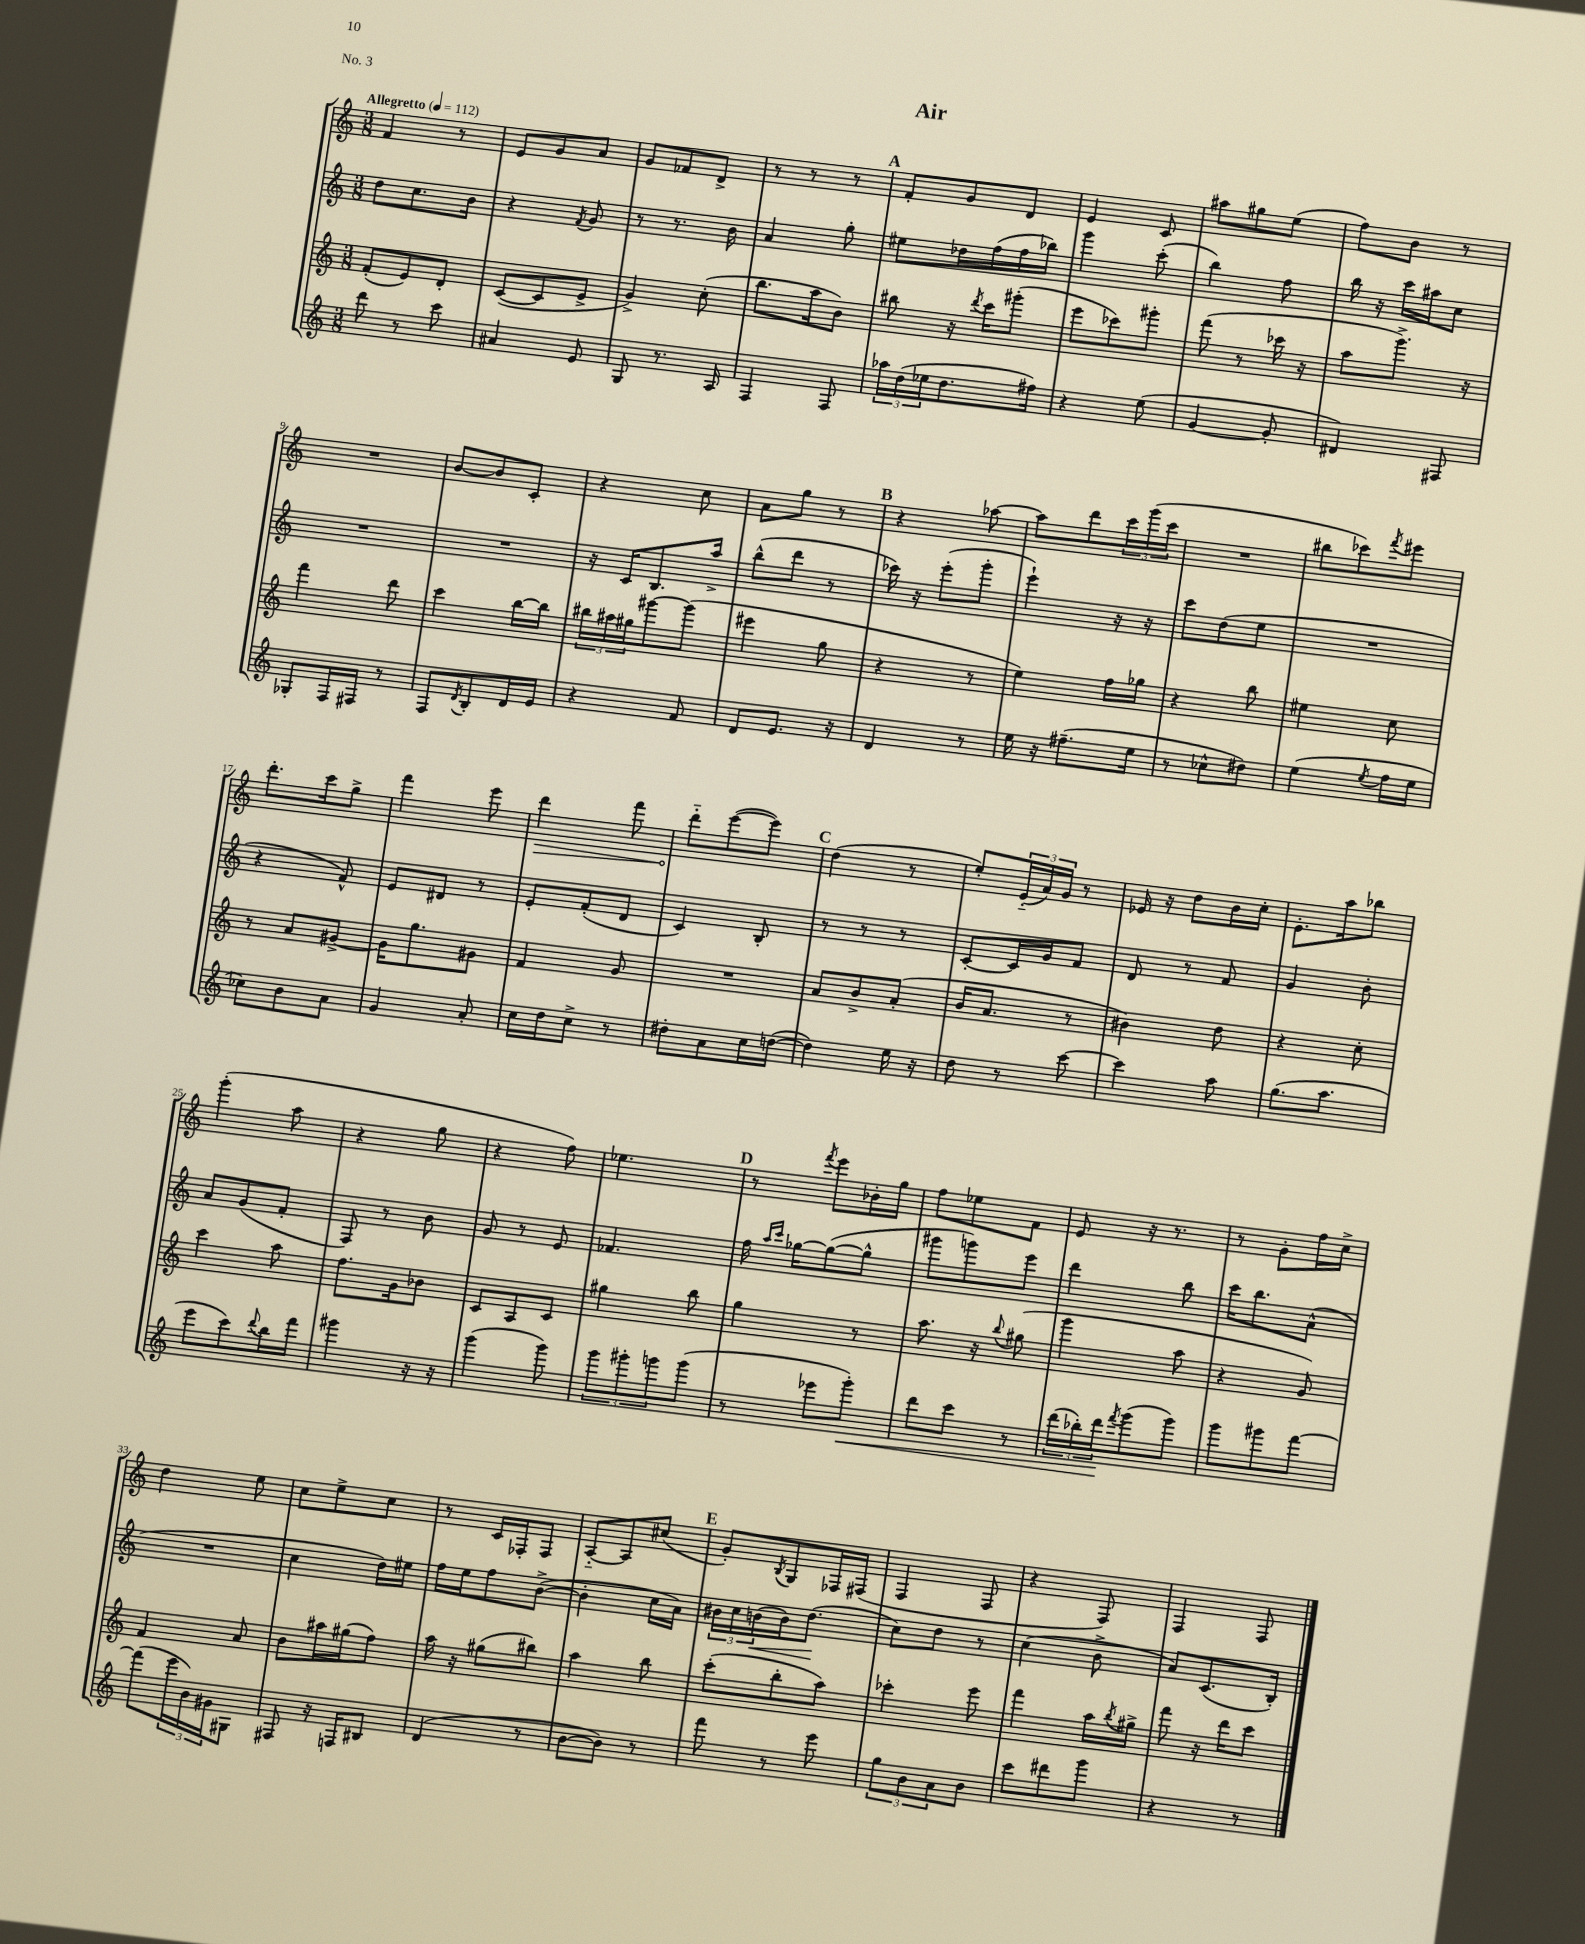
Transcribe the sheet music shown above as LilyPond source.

\header { title = "Air" piece = "No. 3" }
<<
\new StaffGroup <<
\new Staff = "s0" {
    \clef treble \key c \major \numericTimeSignature \time 3/8 \tempo "Allegretto" 4 = 112
    f'4 r8 |
    e'8 g'8 a'8 |
    g'8 fes'8 d'8-> |
    r8 r8 r8 |
    \mark \markup { \bold "A" } f'8-. g'8 d'8 |
    e'4 c'8 |
    ais''8 gis''8 e''8( |
    f''8) b'8 r8 |
    R4. |
    b'8~ b'8 c'8-. |
    r4 c''8 |
    a'8 g''8 r8 |
    \mark \markup { \bold "B" } r4 aes''8~ |
    aes''8 d'''8 \tuplet 3/2 { c'''16 g'''16( c'''16 } |
    R4. |
    bis''8 ces'''8) \acciaccatura { f'''8 } eis'''8 |
    d'''8.-. c'''16 g''8-> |
    f'''4 e'''8 |
    \once \override Hairpin.circled-tip = ##t d'''4\> f'''8 |
    d'''8-_\! e'''8~( e'''8) |
    \mark \markup { \bold "C" } d''4( r8 |
    e''8-.) \tuplet 3/2 { e'16-_( a'16) g'16 } r8 |
    ees'16 r16 d''8 b'16 c''16-. |
    e'8.-. a''16 bes''8 |
    g'''4-.( a''8 |
    r4 g''8 |
    r4 f''8) |
    ees''4. |
    \mark \markup { \bold "D" } r8 \acciaccatura { f'''8 } e'''8 bes'16-. g''16 |
    f''8 ees''8 f'8 |
    e'8 r16 r8. |
    r8 g'8-. f''16 c''16-> |
    d''4 e''8 |
    c''8 e''8-> c''8 |
    r8 c'16 fes16-. fes8 |
    a8~-_ a8 cis''8( |
    \mark \markup { \bold "E" } g'8-.) \acciaccatura { b8 } g8 fes16 fis16( |
    f4 f8 |
    r4 f8) |
    f4 f8 \bar "|." |
}
\new Staff = "s1" {
    \clef treble \key c \major \numericTimeSignature \time 3/8
    d''8 c''8. b'16 |
    r4 \acciaccatura { f'8 } g'8 |
    r8 r8. b'16 |
    a'4 g''8-. |
    \mark \markup { \bold "A" } eis''8 des''16 f''16( f''16 bes''16) |
    g'''4 c'''8-.( |
    b''4) f''8 |
    b''16 r16 c'''16 ais''16 c''8 |
    R4. |
    R4. |
    r16 c'16 b8. a''16-> |
    b''8-^( d'''8 r8 |
    \mark \markup { \bold "B" } ces'''16) r16 e'''8-.( g'''8-. |
    e'''4-!) r16 r16 |
    c'''8 d''8( e''8 |
    R4. |
    r4 f'8-^) |
    e'8 dis'8 r8 |
    e'8-. f'8-.( d'8 |
    c'4) b8-. |
    \mark \markup { \bold "C" } r8 r8 r8 |
    c'8~-. c'16 g'16 f'8 |
    d'8 r8 f'8 |
    g'4 b'8-. |
    a'8 g'8( f'8-. |
    f8) r8 b'8 |
    g'8 r8 e'8 |
    fes'4. |
    \mark \markup { \bold "D" } f''16 \grace { a''16 c'''16 } ges''16~ ges''8~( ges''8-^ |
    gis'''8 g'''8) e'''8 |
    d'''4 b''8 |
    c'''16 b''8. a'8-^( |
    R4. |
    c''4 d''16) eis''16 |
    f''16 e''16 f''8 b'8~->( |
    b'4-. c''16 a'16) |
    \mark \markup { \bold "E" } \tuplet 3/2 { bis'16 c''16 b'16\<( } b'16) d''8.\!( |
    c''8) d''8 r8 |
    c''4( b'8-> |
    a'8) c'8.( b16-.) \bar "|." |
}
\new Staff = "s2" {
    \clef treble \key c \major \numericTimeSignature \time 3/8
    f'8-.( e'8) d'8-. |
    c'8~( c'8 e'8-> |
    g'4->) c''8-.( |
    b''8. a''16 b'8) |
    \mark \markup { \bold "A" } bis''8 r16 \acciaccatura { d'''8 } c'''16 gis'''8-.( |
    e'''8 ces'''8) gis'''8-. |
    f'''8( r8 ces'''16 r16 |
    a''8 g'''8.->) r16 |
    f'''4 d'''8 |
    c'''4 b''16~ b''16 |
    \tuplet 3/2 { bis''16 ais''16 gis''16 } gis'''8~ gis'''8( |
    eis'''4 g''8 |
    \mark \markup { \bold "B" } r4 r8 |
    e''4) f''16 ges''16 |
    r4 b''8 |
    eis''4 c''8 |
    r8 a'8 gis'8~-> |
    gis'16 g''8. gis'8 |
    f'4 g'8 |
    R4. |
    \mark \markup { \bold "C" } a'8 b'8-> a'8-.( |
    b'16 a'8. r8 |
    bis'4) d''8 |
    r4 c''8-. |
    c'''4 a''8 |
    f''8. g'16 bes'8 |
    c'8 a8 c'8 |
    gis''4 b''8 |
    \mark \markup { \bold "D" } g''4 r8 |
    a''8. r16 \appoggiatura { b''8 } gis''8( |
    g'''4 a''8 |
    r4 g'8) |
    f'4 a'8 |
    b'8 ais''16 gis''16( f''8) |
    a''16 r16 gis''8( bis''8) |
    a''4 b''8 |
    \mark \markup { \bold "E" } c'''8-.( b''8-. a''8) |
    ces'''4-. e'''8 |
    f'''4 a''16 \acciaccatura { b''8 } gis''16-> |
    f'''8 r16 d'''16 c'''8 \bar "|." |
}
\new Staff = "s3" {
    \clef treble \key c \major \numericTimeSignature \time 3/8
    d'''8 r8 c'''8 |
    ais'4 e'8 |
    g8 r8. a16 |
    f4 f8 |
    \mark \markup { \bold "A" } \tuplet 3/2 { aes''16 d''16( ees''16 } d''8. fis''16) |
    r4 e''8( |
    g'4~ g'8-. |
    dis'4) fis8 |
    ges8-. f16 fis16 r8 |
    f8 \acciaccatura { d'8 } b8-. d'16 e'16 |
    r4 f'8 |
    d'8 e'8. r16 |
    \mark \markup { \bold "B" } d'4 r8 |
    e''16 r16 fis''8.--( e''16 |
    r8 ces''8-^ dis''8) |
    e''4( \acciaccatura { e''8 } f''16 e''16 |
    ces''8) b'8 a'8 |
    g'4 a'8-. |
    c''16 d''16 c''8-> r8 |
    dis''8-. a'8 c''16 d''16~( |
    \mark \markup { \bold "C" } d''4) e''16 r16 |
    d''8 r8 c'''8~ |
    c'''4 a''8 |
    g''8.( a''8. |
    e'''8 c'''8) \appoggiatura { d'''8 } b''16 f'''16 |
    gis'''4 r16 r16 |
    g'''4( g'''8) |
    \tuplet 3/2 { g'''8 gis'''8-. g'''8 } g'''8( |
    \mark \markup { \bold "D" } r8 ees'''8 g'''8-.\<) |
    d'''8 c'''8 r8 |
    \tuplet 3/2 { d'''16( bes''16-.) d'''16\! } \acciaccatura { f'''8 } g'''8( g'''8) |
    g'''8 gis'''8 f'''8~ |
    f'''8( \tuplet 3/2 { e'''16 b'16) gis'16 } gis8 |
    fis8 r16 f16 bis8 |
    d'4( r8 |
    b'8~ b'8) r8 |
    \mark \markup { \bold "E" } f'''8 r8 e'''8 |
    \tuplet 3/2 { g''8 b'8 a'8 } b'8 |
    c'''8 dis'''8 g'''8 |
    r4 r8 \bar "|." |
}
>>
>>
